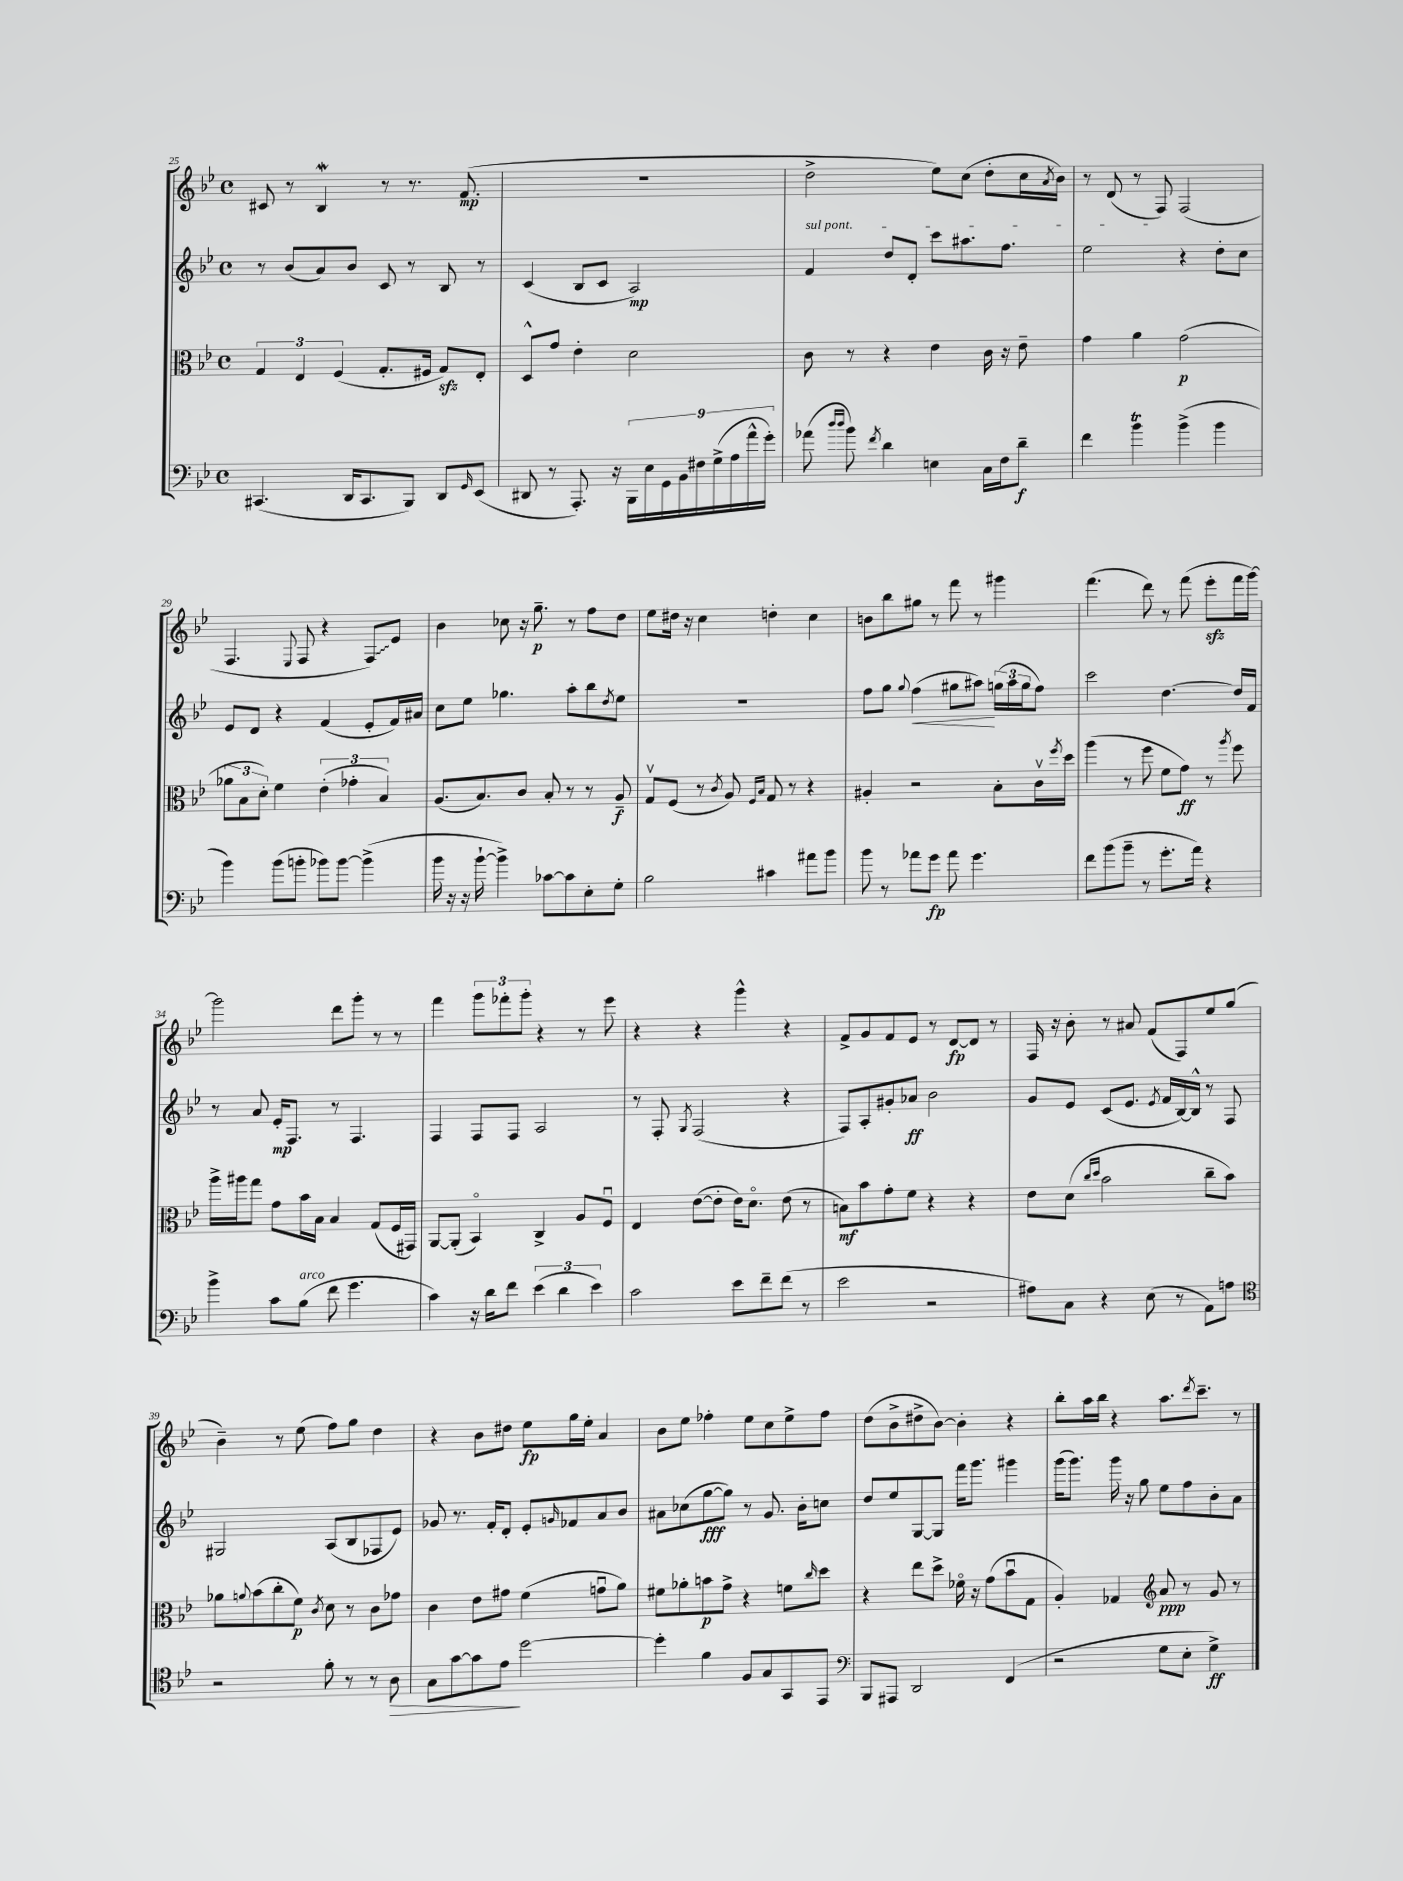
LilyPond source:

<<
\new StaffGroup <<
\new Staff = "s0" {
    \clef treble \key bes \major \defaultTimeSignature \time 4/4
    cis'8 r8 bes4\mordent r8 r8. f'8.\mp( |
    R1 |
    d''2-> ees''8) c''8( d''8-. c''16 \acciaccatura { a'8 } bes'16) |
    r8 d'8( r8 f8) f2( |
    f4. \appoggiatura { ees8 } f8 r4 \once \override Glissando.style = #'zigzag f8\glissando) ees'8 |
    bes'4 ces''8 r16 g''8.--\p r8 f''8 d''8 |
    ees''8 dis''16 r16 c''4 d''4-. c''4 |
    b'8 bes''8 gis''8 r8 f'''8 r8 gis'''4 |
    f'''4.( d'''8) r8 f'''8( ees'''8-.\sfz f'''16 g'''16~) |
    g'''2 d'''8 g'''8-. r8 r8 |
    f'''4 \tuplet 3/2 { g'''8 fes'''8-. g'''8-. } r4 r8 ees'''8 |
    r4 r4 g'''4-^ r4 |
    f'8-> g'8 f'8 ees'8 r8 d'8~\fp d'8 r8 |
    f16 r16 bes'8-. r8 ais'8 f'8( f8) ees''8 g''8( |
    bes'4--) r8 ees''8( f''8) g''8 d''4 |
    r4 bes'8 dis''8 ees''8\fp g''16 ees''16-. a'4 |
    bes'8 ees''8 fes''4-. ees''8 c''8 ees''8-> fes''8 |
    d''8( bes'8-> dis''8-> bes'8~) bes'4-. r4 |
    bes''8-. a''16 bes''16 r4 a''8. \acciaccatura { d'''8 } c'''8.-- r8 \bar "|." |
}
\new Staff = "s1" {
    \clef treble \key bes \major \defaultTimeSignature \time 4/4
    r8 bes'8( a'8) bes'8 c'8 r8 bes8 r8 |
    c'4( bes8 c'8 a2\mp) |
    \once \override TextSpanner.bound-details.left.text = \markup { \italic "sul pont." } f'4\startTextSpan d''8 d'8-. c'''8 ais''8. f''8. |
    ees''2\stopTextSpan r4 d''8-. c''8 |
    ees'8 d'8 r4 f'4( ees'8-. f'16) ais'16 |
    c''8 ees''8 ges''4. a''8-. bes''8 \acciaccatura { d''8 } ees''8 |
    R1 |
    f''8 g''8 \appoggiatura { g''8 } f''4\<( gis''8 ais''8\!) \tuplet 3/2 { g''16( ais''16 g''16 } f''8) |
    c'''2 d''4.~ d''16 f'16 |
    r8 a'8 ees'16-.\mp f8. r8 f4. |
    f4 f8 f8 a2 |
    r8 f8-. \acciaccatura { g8 } f2( r4 |
    f8) a8-. gis'8-. aes'8\ff bes'2 |
    g'8 ees'8 c'8( ees'8. \acciaccatura { ees'8 } f'16 bes16~) bes16-^ r8 f8 |
    gis2 a8( bes8 fes8 ees'8) |
    ges'8 r8. f'16-. d'8-. ees'8-. \grace { g'16 } fes'8 a'8 bes'8 |
    ais'8 ces''8( g''8~\fff g''8) r8 g'8. bes'16-. c''8 |
    d''8 ees''8 g8~ g8 f'''16 g'''8. gis'''4 |
    g'''16( g'''8.) g'''16 r16 g''8 ees''8 f''8 bes'8-. a'8 \bar "|." |
}
\new Staff = "s2" {
    \clef alto \key bes \major \defaultTimeSignature \time 4/4
    \tuplet 3/2 { g4 ees4 f4( } g8.-. fis16 g8\sfz) ees8-. |
    d8-^ g'8 ees'4-. d'2 |
    c'8 r8 r4 ees'4 c'16 r16 ees'8-- |
    g'4 a'4 g'2\p( |
    \tuplet 3/2 { aes'8 bes8 d'8-.) } f'4 \tuplet 3/2 { ees'4-.( ges'4-. bes4) } |
    a8.( bes8.) c'8 bes8-. r8 r8 a8--\f |
    g8\upbow f8( r8 \acciaccatura { c'8 } a8) \grace { f16 bes16 } g8 r8 r4 |
    ais4-. r2 bes8-. c'16\upbow \acciaccatura { f''8 } d''16 |
    a''4( r8 f''8 f'8 g'8\ff) r8 \acciaccatura { a''8 } f''8 |
    a''16-> ais''16 g''8 g'8 bes'16 bes16 bes4 g8( f16 gis,16) |
    a,8~ a,8-.( bes,4\flageolet) c4-> a8 f8\downbow |
    ees4 ees'8~( ees'8-. ees'16) d'8.\flageolet ees'8( r8 |
    b8\mf) bes'8 g'8-. f'8 r4 r4 |
    ees'8 d'8( \grace { c''16 d''16 } bes'2 c''8-- bes'8) |
    aes'8 \appoggiatura { a'8 } bes'8( c''8-. f'8\p) \acciaccatura { c'8 } d'8 r8 c'8 ges'8 |
    c'4 ees'8 gis'8 f'4( g'8\downbow a'8) |
    fis'8 aes'8-. b'8\p g'8-> r4 f'8 \grace { c''16 } d''8 |
    r4 ees''8 d''8-> fes'16\flageolet r16 g'8( bes'8\downbow g8 |
    a4-.) ges4 \clef treble a'8\ppp r8 g'8 r8 \bar "|." |
}
\new Staff = "s3" {
    \clef bass \key bes \major \defaultTimeSignature \time 4/4
    cis,4.( d,16 cis,8. bes,,8) d,8 \grace { g,16 } ees,8( |
    dis,8 r8 a,,8.-.) r16 \tuplet 9/8 { bes,,16 ees16 g,16 bes,16 fis16 g16->( a16 a'16-^ g'16-.) } |
    aes'8( \grace { d''16 d''16 } bes'8) \acciaccatura { f'8 } d'4 e4 c16 f16 d'8--\f |
    f'4 bes'4\trill bes'4->( bes'4 |
    bes'4) bes'8( b'8-. bes'8) bes'8~ bes'4->( |
    bes'16 r16 r16 bes'16~-! bes'4->) ces'8~ ces'8 ees8-. g8-. |
    bes2 cis'4 ais'8 bes'8 |
    bes'8 r8 aes'8 g'8\fp aes'8 g'4. |
    f'8 bes'8( bes'8-- r8 g'8.-. a'16) r4 |
    bes'4-> c'8 bes8^\markup { \italic "arco" }( f'8 g'4. |
    c'4) r16 d'16 f'8 \tuplet 3/2 { ees'4( d'4 ees'4) } |
    c'2 ees'8 f'8-- f'8( r8 |
    ees'2 r2 |
    ais8) c8 r4 ees8( r8 a,8) a8 |
    \clef tenor r2 f'8-. r8 r8 a8\> |
    g8 g'8~ g'8 ees'8\! d''2~ |
    d''4-. f'4 f8 g8 g,8 ees,8 |
    \clef bass bes,,8 ais,,8 d,2 f,4( |
    r2 g8 ees8-. g4->\ff) \bar "|." |
}
>>
>>
\layout { \context { \Score currentBarNumber = #25 } }
